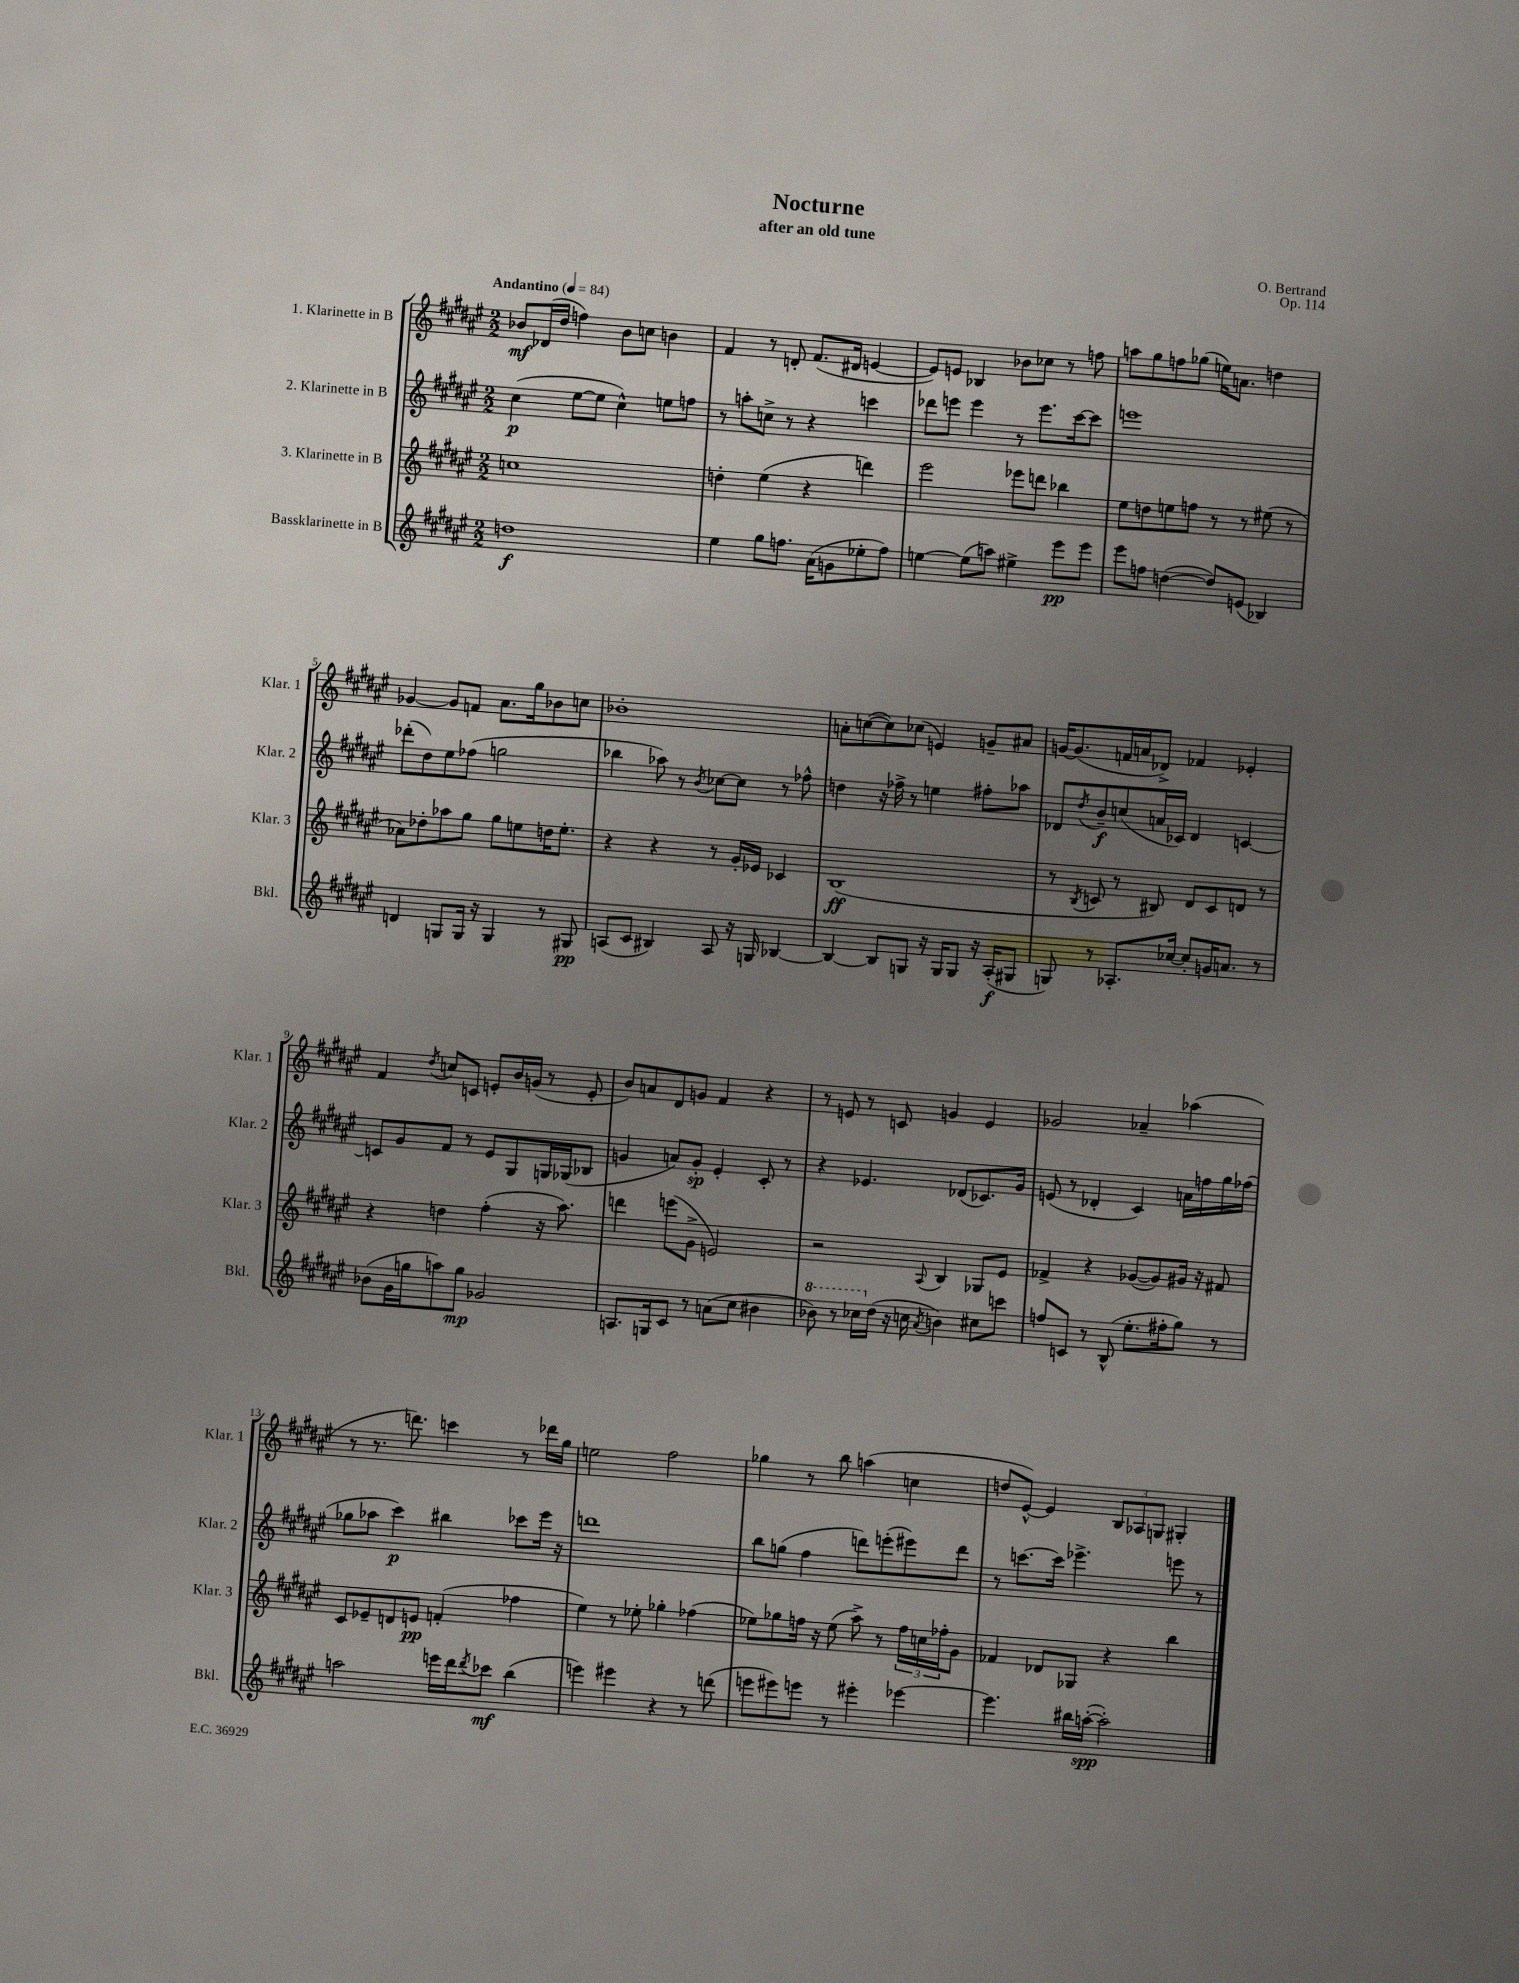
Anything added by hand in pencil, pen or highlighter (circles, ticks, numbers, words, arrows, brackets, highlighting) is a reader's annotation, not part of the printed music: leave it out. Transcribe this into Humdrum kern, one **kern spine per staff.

**kern	**dynam	**kern	**dynam	**kern	**dynam	**kern	**dynam
*part4	*part4	*part3	*part3	*part2	*part2	*part1	*part1
*staff4	*staff4	*staff3	*staff3	*staff2	*staff2	*staff1	*staff1
*I"Bassklarinette in B	*	*I"3. Klarinette in B	*	*I"2. Klarinette in B	*	*I"1. Klarinette in B	*
*I'Bkl.	*	*I'Klar. 3	*	*I'Klar. 2	*	*I'Klar. 1	*
*clefG2	*	*clefG2	*	*clefG2	*	*clefG2	*
*k[f#c#g#d#a#e#]	*	*k[f#c#g#d#a#e#]	*	*k[f#c#g#d#a#e#]	*	*k[f#c#g#d#a#e#]	*
*M2/2	*	*M2/2	*	*M2/2	*	*M2/2	*
*MM84	*	*MM84	*	*MM84	*	*MM84	*
=1	=1	=1	=1	=1	=1	=1	=1
!	!	!	!	!	!	!LO:TX:a:B:t=Andantino	!
1ddn	f	1ccn	.	(4cc#\	p	8b-X/L	mf
.	.	.	.	.	.	(16d-X/L	.
.	.	.	.	.	.	16dd#/JJ	.
.	.	.	.	[8ee#\L	.	4ffn\)	.
.	.	.	.	8ee#\J]	.	.	.
.	.	.	.	4cc#^^\)	.	8b-\L	.
.	.	.	.	.	.	8ccn\J	.
.	.	.	.	8een\L	.	4bn\	.
.	.	.	.	8ffn\J	.	.	.
=2	=2	=2	=2	=2	=2	=2	=2
4ee#\	.	4ddn'\	.	8r	.	4f#/	.
.	.	.	.	8aan'\L	.	.	.
8gg#\L	.	(4ee#\	.	8ccn^\J	.	8r	.
8.ffn\J	.	.	.	8r	.	8dn'/	.
.	.	4r	.	4r	.	(8.f#/L	.
(16a#\KL	.	.	.	.	.	.	.
8gn\	.	.	.	.	.	.	.
.	.	.	.	.	.	16d#X/Jk	.
8ee-X'\	.	4dddn\)	.	4cccn\	.	[4en/	.
8ff\J)	.	.	.	.	.	.	.
=3	=3	=3	=3	=3	=3	=3	=3
[4een\	.	2eee#\	.	8ddd-X\L	.	8e/L])	.
.	.	.	.	8eeen\J	.	8en/J	.
(8ee\L]	.	.	.	4eee\	.	4B-X/	.
8aan\J)	.	.	.	.	.	.	.
4ee#X^\	.	8eee-X\L	.	8r	.	8b-X\L	.
.	.	8dddn\J	.	8.eee\L	.	8cc-X\J	.
8eee#\L	pp	4bb-X\	.	.	.	8r	.
.	.	.	.	[16ccc#\k	.	.	.
8eee#\J	.	.	.	8ccc#\J]	.	8ffn\	.
=4	=4	=4	=4	=4	=4	=4	=4
8eee#\L	.	8ee#\L	.	1eeen	.	8aan\L	.
8ffn\J	.	8ddn\	.	.	.	8gg#\	.
([4ddn\	.	8een\	.	.	.	8ffn\	.
.	.	8ffn\J	.	.	.	(8gg-X\J	.
8dd/L])	.	8r	.	.	.	16een\KL)	.
.	.	.	.	.	.	8.an\J	.
(8en/J	.	8r	.	.	.	.	.
4B-X/)	.	(8ee#X\	.	.	.	4ddn\	.
.	.	8r	.	.	.	.	.
!!LO:LB:g=z
=5	=5	=5	=5	=5	=5	=5	=5
4dn/	.	8a-X\L)	.	(8ddd-X'\L	.	[4g-X/	.
.	.	8dd-X'\	.	8dd#\)	.	.	.
8Gn/L	.	8aa-X\	.	8ee#\	.	8g-/L]	.
16G/Jk	.	8gg#\J	.	(8ff-X\J	.	8fn/J	.
16r	.	.	.	.	.	.	.
4G/	.	8gg#\L	.	2ggn\	.	8.a#\L	.
.	.	8een\	.	.	.	.	.
.	.	.	.	.	.	16gg#\k	.
8r	.	16ddn\K	.	.	.	8b-X\	.
.	.	8.ee'\J	.	.	.	.	.
8G#X/	pp	.	.	.	.	8ccn\J	.
=6	=6	=6	=6	=6	=6	=6	=6
(8An/L	.	4r	.	4bb-X\	.	1b-X'	.
8c#/J	.	.	.	.	.	.	.
4B#X/)	.	4r	.	8aa-X\)	.	.	.
.	.	.	.	8r	.	.	.
.	.	.	.	8qb/	.	.	.
8A/	.	8r	.	[8cc-X\L	.	.	.
16r	.	16g#'/LL	.	8cc-\J]	.	.	.
16Gn/	.	16e-X/JJ	.	.	.	.	.
[4B-X/	.	4c-X/	.	8r	.	.	.
.	.	.	.	8ff-X^^\	.	.	.
=7	=7	=7	=7	=7	=7	=7	=7
4B-/_	.	(1B	ff	4ddn\	.	8an'\L	.
.	.	.	.	.	.	([8ccn\	.
8B-/L]	.	.	.	16r	.	8cc\])	.
.	.	.	.	16ff-X^\	.	.	.
8Gn/J	.	.	.	8r	.	(8cc-X\J	.
16r	.	.	.	4een\	.	4en/)	.
16G/KL	.	.	.	.	.	.	.
8G/J	.	.	.	.	.	.	.
16r	.	.	.	8ff#X'\L	.	8gn~/L	.
(16A#'/KL	f	.	.	.	.	.	.
8G#X/J	.	.	.	8aa-X\J	.	8a#X/J	.
=8	=8	=8	=8	=8	=8	=8	=8
8Gn/)	.	8r	.	8d-X/L	.	[16gn/KL	.
.	.	.	.	.	.	(8.g/]	.
.	.	8qB/	.	8qdd#/	.	.	.
8r	.	8cn/	.	8b~/	f	.	.
8.A-X'/L	.	8r	.	(8ccn/	.	16fn/L	.
.	.	.	.	.	.	16an/J	.
.	.	8B#X/)	.	16an/L	.	8d-X^/J)	.
[16cc-X/Jk	.	.	.	16c-X/JJ)	.	.	.
8cc-'/L]	.	8d#/L	.	4d-/	.	4f-X/	.
16gn/K	.	8c/	.	.	.	.	.
8.an/J	.	.	.	.	.	.	.
.	.	8dn/J	.	[4cn/	.	4e-X'/	.
8r	.	8r	.	.	.	.	.
!!LO:LB:g=z
=9	=9	=9	=9	=9	=9	=9	=9
(8b-X\L	.	4r	.	8cn/L]	.	4f#/	.
16g#\L	.	.	.	8g#/	.	.	.
16ggn\J	.	.	.	.	.	.	.
.	.	.	.	.	.	8qdd#/	.
8aan\)	.	4ddn\	.	8f#/J	.	8ccn/L	.
8gg\J	mp	.	.	8r	.	8cn/J	.
2g-X/	.	(4ff#'\	.	8e#/L	.	8en'/L	.
.	.	.	.	8G#/	.	16b/L	.
.	.	.	.	.	.	(16gn/JJ	.
.	.	16r	.	16Gn/L	.	8r	.
.	.	8.aa#\)	.	(16G-X/J	.	.	.
.	.	.	.	8B-X/J	.	8e'/	.
=10	=10	=10	=10	=10	=10	=10	=10
8.An/L	.	4dddn\	.	4gn/	.	8b/L)	.
.	.	.	.	.	.	8an/	.
16Gn/k	.	.	.	.	.	.	.
8c#/J	.	(8eeen\L	.	8an/L)	.	8d#/	.
8r	.	8g#^\J	.	8g'/J	sp	8gn/J	.
(8an\L	.	2en/)	.	4e#'/	.	4f#/	.
8cc#\J	.	.	.	.	.	.	.
4b#X\	.	.	.	8c#'/	.	4r	.
.	.	.	.	8r	.	.	.
=11	=11	=11	=11	=11	=11	=11	=11
*8va	*	*	*	*	*	*	*
8bb-X\)	.	2r	.	4r	.	8r	.
8r	.	.	.	.	.	8en/	.
16ccc-X\LL	.	.	.	4.e-X/	.	8r	.
*X8va	*	*	*	*	*	*	*
(16dd#\JJ	.	.	.	.	.	.	.
16r	.	.	.	.	.	8cn/	.
16ccn\	.	.	.	.	.	.	.
8qa#/	.	8qqA#/	.	.	.	.	.
4bn\)	.	4B/	.	.	.	4gn/	.
.	.	.	.	(8d-X/L	.	.	.
8cc#X\L	.	8G-X/L	.	8.c-X/)	.	4e/	.
8cccn\J	.	8e#/J	.	.	.	.	.
.	.	.	.	16g#/Jk	.	.	.
=12	=12	=12	=12	=12	=12	=12	=12
8ffn/L	.	4f-X^/	.	(8en/	.	2g-X/	.
8cn/J	.	.	.	8r	.	.	.
8r	.	4r	.	4d-X'/	.	.	.
(8B^^/	.	.	.	.	.	.	.
8.ee#'\L	.	([8g-X/L	.	4c#/)	.	4a-X~/	.
.	.	8g-/])	.	.	.	.	.
16ff#X'\k	.	.	.	.	.	.	.
8gg#\J)	.	16g#X/Jk	.	16an\LL	.	(4aa-X\	.
.	.	16r	.	16ffn\	.	.	.
8r	.	8f#X/	.	16gg#\	.	.	.
.	.	.	.	(16ff-X\JJ	.	.	.
!!LO:LB:g=z
=13	=13	=13	=13	=13	=13	=13	=13
2aan\	.	8c#/L	.	8gg-X\L	.	8r	.
.	.	8e-X~/	.	8aa-X\J	.	8.r	.
.	.	8dn/	.	4ccc#\)	p	.	.
.	.	.	.	.	.	8.dddn\)	.
.	.	8en/J	pp	.	.	.	.
16eeen\LL	.	(4fn'/	.	4bb#X\	.	4cccn\	.
16ddd#\J	.	.	.	.	.	.	.
8qddd#/	.	.	.	.	.	.	.
8ccc-X\J	mf	.	.	.	.	.	.
(4bb\	.	4ff-X\	.	8ccc-X\L	.	8r	.
.	.	.	.	16eee#\Jk	.	16ddd-X\LL	.
.	.	.	.	16r	.	16gg#\JJ	.
=14	=14	=14	=14	=14	=14	=14	=14
4eeen\)	.	4ee#\)	.	1dddn	.	2een\	.
4eee#X\	.	8r	.	.	.	.	.
.	.	8ee-X'\	.	.	.	.	.
4r	.	4gg-X'\	.	.	.	2ff#\	.
8r	.	(4ff-X\	.	.	.	.	.
(8dddn\	.	.	.	.	.	.	.
=15	=15	=15	=15	=15	=15	=15	=15
8eeen\L	.	8ee-X\L)	.	8bb\L	.	4gg-X\	.
8eee#X\)	.	8gg-X\	.	(8ggn\J	.	.	.
8eeen\J	.	16ffn\Jk	.	4ff#\	.	8r	.
.	.	16r	.	.	.	.	.
8r	.	(8ee-\	.	.	.	8bb\	.
4eee#X'\	.	8aa#^\)	.	8dddn\L)	.	(4aan\	.
.	.	8r	.	(8eeen'\	.	.	.
[4eee-X\	.	24ff\LL	.	8eee#X\)	.	4ccn\	.
.	.	24ccn\	.	.	.	.	.
.	.	24ff-X'\J	.	.	.	.	.
.	.	8g#\J	.	8ddd\J	.	.	.
=16	=16	=16	=16	=16	=16	=16	=16
4.eee-\]	.	4f-X/	.	8r	.	8ddn/L	.
.	.	.	.	[8.cccn\L	.	[8e#^^/J)	.
.	.	8d-X/L	.	.	.	4e#/]	.
.	.	.	.	16ccc\Jk]	.	.	.
16bb#X\LL	.	8G-X/J	.	4.eee-X^\	.	.	.
([16aan'\JJ	spp	.	.	.	.	.	.
2aa'\])	.	4r	.	.	.	12B/L	.
.	.	.	.	.	.	12A-X/	.
.	.	.	.	.	.	12Gn/J	.
.	.	4bb\	.	8eeen\	.	4G#X'/	.
.	.	.	.	8r	.	.	.
==	==	==	==	==	==	==	==
*-	*-	*-	*-	*-	*-	*-	*-
